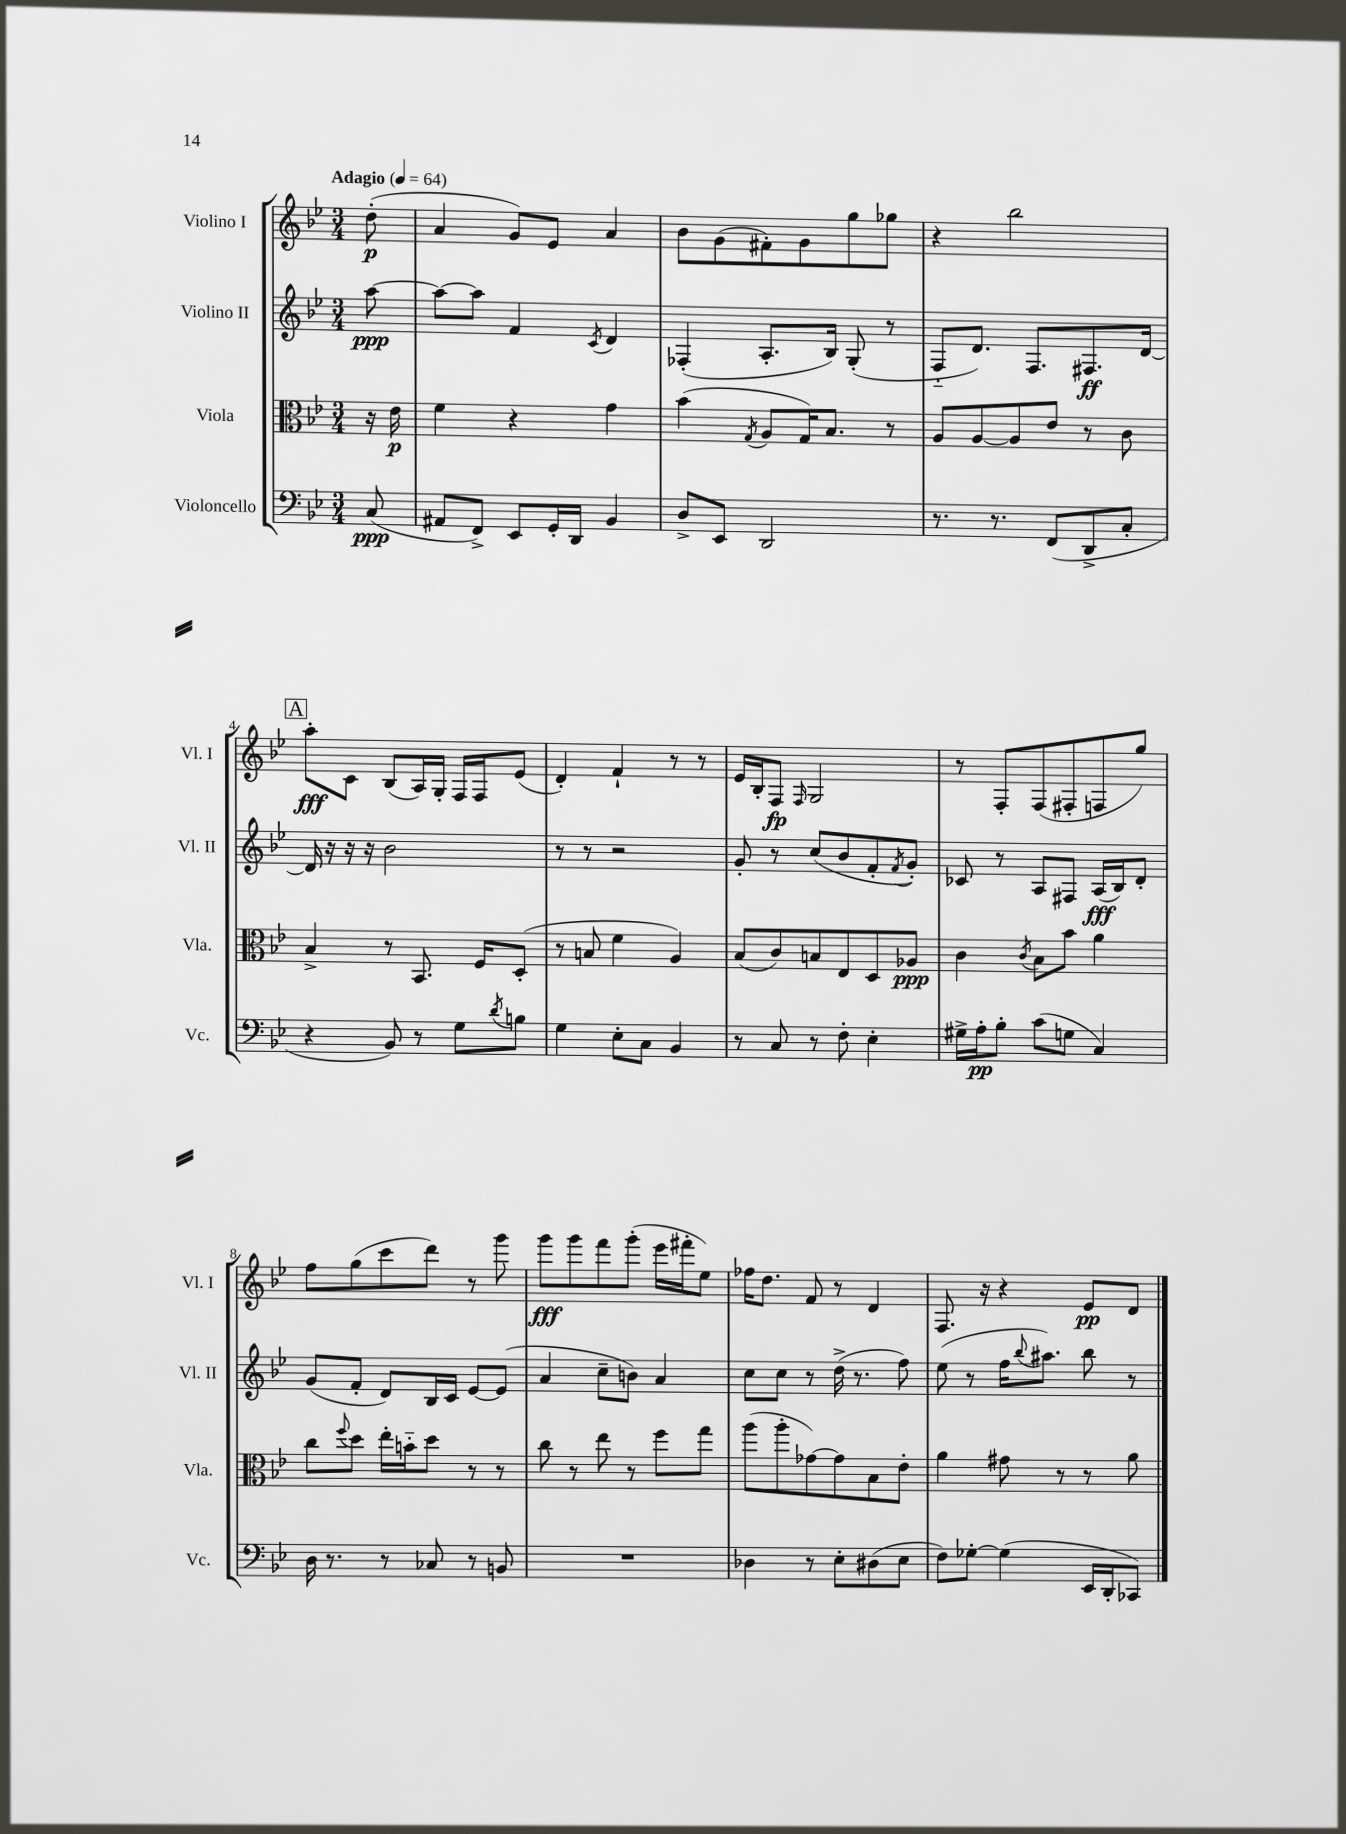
<<
\new StaffGroup <<
\new Staff = "s0" \with { instrumentName = "Violino I" shortInstrumentName = "Vl. I" } {
    \clef treble \key bes \major \numericTimeSignature \time 3/4 \partial 8 \tempo "Adagio" 4 = 64
    d''8-.\p( |
    a'4 g'8) ees'8 a'4 |
    bes'8 g'8( fis'8-.) g'8 g''8 ges''8 |
    r4 bes''2 |
    \mark \markup { \box "A" } a''8-.\fff c'8 bes8( a16) g16-. f16 f16 ees'8( |
    d'4-.) f'4-! r8 r8 |
    ees'16 bes16-. f8\fp \grace { f16 } g2 |
    r8 f8-. f8( fis8-. f8 g''8) |
    f''8 g''8( c'''8 d'''8) r8 g'''8 |
    g'''8\fff g'''8 f'''8 g'''8-.( ees'''16 fis'''16-. ees''8) |
    fes''16 d''8. f'8 r8 d'4 |
    f8. r16 r4 ees'8\pp d'8 \bar "|." |
}
\new Staff = "s1" \with { instrumentName = "Violino II" shortInstrumentName = "Vl. II" } {
    \clef treble \key bes \major \numericTimeSignature \time 3/4 \partial 8
    a''8~\ppp |
    a''8~ a''8 f'4 \acciaccatura { c'8 } d'4 |
    fes4-.( a8.-. bes16) g8-.( r8 |
    f8-_ d'8.) f8. fis8.\ff d'16~ |
    \mark \markup { \box "A" } d'16 r16 r16 r16 bes'2 |
    r8 r8 r2 |
    g'8-. r8 c''8( bes'8 f'8-. \acciaccatura { f'8 } g'8-.) |
    ces'8 r8 a8 fis8 a16\fff( bes16) d'8-. |
    g'8( f'8-. d'8) bes16 c'16 ees'8~ ees'8( |
    a'4 c''8-- b'8) a'4 |
    c''8 c''8 r8 d''16->( r8. f''8) |
    ees''8( r8 f''16 \appoggiatura { bes''8 } ais''8.) bes''8 r8 \bar "|." |
}
\new Staff = "s2" \with { instrumentName = "Viola" shortInstrumentName = "Vla." } {
    \clef alto \key bes \major \numericTimeSignature \time 3/4 \partial 8
    r16 ees'16\p |
    f'4 r4 g'4 |
    bes'4( \acciaccatura { g8 } a8 g16) bes8. r8 |
    a8 a8~ a8 ees'8 r8 c'8 |
    \mark \markup { \box "A" } bes4-> r8 bes,8. f16 d8-.( |
    r8 b8 f'4 a4) |
    bes8( c'8) b8 ees8 d8 aes8\ppp |
    c'4 \acciaccatura { c'8 } bes8 bes'8 a'4 |
    c''8 \appoggiatura { f''8 } d''8 ees''16-. b'16-_ d''8 r8 r8 |
    c''8 r8 ees''8 r8 f''8 g''8 |
    a''8( a''8-. ges'8~) ges'8 bes8 ees'8-. |
    a'4 gis'8 r8 r8 a'8 \bar "|." |
}
\new Staff = "s3" \with { instrumentName = "Violoncello" shortInstrumentName = "Vc." } {
    \clef bass \key bes \major \numericTimeSignature \time 3/4 \partial 8
    c8\ppp( |
    ais,8 f,8->) ees,8 g,16-. d,16 bes,4 |
    d8-> ees,8 d,2 |
    r8. r8. f,8( d,8-> c8-. |
    \mark \markup { \box "A" } r4 bes,8) r8 g8 \acciaccatura { d'8 } b8 |
    g4 ees8-. c8 bes,4 |
    r8 c8 r8 f8-. ees4-. |
    gis16-> a16-.\pp bes8-. c'8( g8 c4) |
    d16 r8. r8 ces8 r8 b,8 |
    R2. |
    des4 r8 ees8-. dis8( ees8 |
    f8) ges8~-. ges4( ees,16 d,16-. ces,8) \bar "|." |
}
>>
>>
